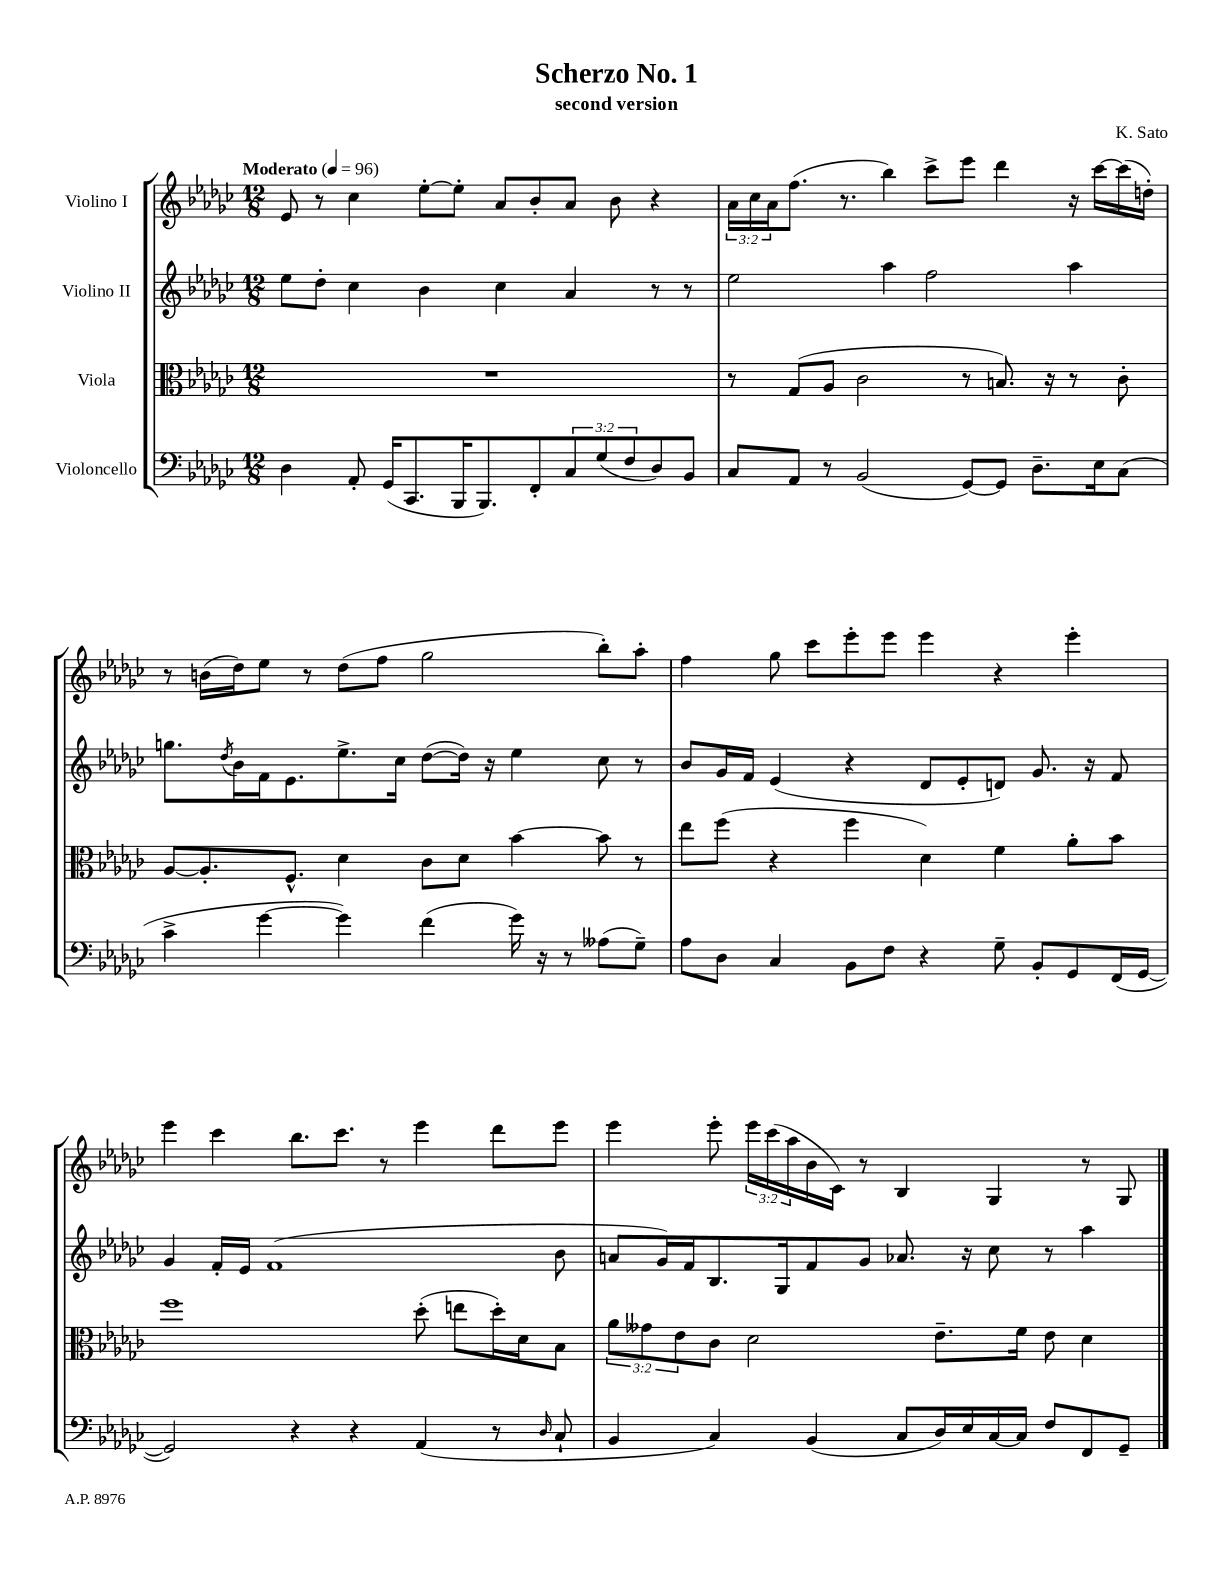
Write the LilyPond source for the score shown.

\header { title = "Scherzo No. 1" composer = "K. Sato" subtitle = "second version" }
<<
\new StaffGroup <<
\new Staff = "s0" \with { instrumentName = "Violino I" } {
    \clef treble \key ges \major \numericTimeSignature \time 12/8 \override Staff.TupletNumber.text = #tuplet-number::calc-fraction-text \tempo "Moderato" 4 = 96
    ees'8 r8 ces''4 ees''8~-. ees''8-. aes'8 bes'8-. aes'8 bes'8 r4 |
    \tuplet 3/2 { aes'16 ces''16 aes'16 } f''8.( r8. bes''4) ces'''8-> ees'''8 des'''4 r16 ces'''16~ ces'''16( d''16-.) |
    r8 b'16( des''16) ees''8 r8 des''8( f''8 ges''2 bes''8-.) aes''8-. |
    f''4 ges''8 ces'''8 ees'''8-. ees'''8 ees'''4 r4 ees'''4-. |
    ees'''4 ces'''4 bes''8. ces'''8. r8 ees'''4 des'''8 ees'''8 |
    ees'''4 ees'''8-. \tuplet 3/2 { ees'''16 ces'''16( aes''16 } bes'16 ces'16) r8 bes4 ges4 r8 ges8 \bar "|." |
}
\new Staff = "s1" \with { instrumentName = "Violino II" } {
    \clef treble \key ges \major \numericTimeSignature \time 12/8
    ees''8 des''8-. ces''4 bes'4 ces''4 aes'4 r8 r8 |
    ees''2 aes''4 f''2 aes''4 |
    g''8. \acciaccatura { des''8 } bes'16 f'16 ees'8. ees''8.-> ces''16 des''8~( des''16) r16 ees''4 ces''8 r8 |
    bes'8 ges'16 f'16 ees'4( r4 des'8 ees'8-. d'8) ges'8. r16 f'8 |
    ges'4 f'16-. ees'16 f'1( bes'8 |
    a'8 ges'16) f'16 bes8. ges16 f'8 ges'8 aes'8. r16 ces''8 r8 aes''4 \bar "|." |
}
\new Staff = "s2" \with { instrumentName = "Viola" } {
    \clef alto \key ges \major \numericTimeSignature \time 12/8 \override Staff.TupletNumber.text = #tuplet-number::calc-fraction-text
    R1. |
    r8 ges8( aes8 ces'2 r8 b8.) r16 r8 ces'8-. |
    aes8~ aes8.-. f8.-^ des'4 ces'8 des'8 bes'4~ bes'8 r8 |
    ees''8 f''8( r4 f''4 des'4) f'4 aes'8-. bes'8 |
    f''1 des''8-.( e''8 des''16-.) des'16 bes8 |
    \tuplet 3/2 { aes'8 geses'8 ees'8 } ces'8 des'2 ees'8.-- f'16 ees'8 des'4 \bar "|." |
}
\new Staff = "s3" \with { instrumentName = "Violoncello" } {
    \clef bass \key ges \major \numericTimeSignature \time 12/8 \override Staff.TupletNumber.text = #tuplet-number::calc-fraction-text
    des4 aes,8-. ges,16( ces,8. bes,,16 bes,,8.) f,8-. \tuplet 3/2 { ces8 ges8( f8 } des8) bes,8 |
    ces8 aes,8 r8 bes,2( ges,8~) ges,8 des8.-- ees16 ces8( |
    ces'4-> ges'4~ ges'4) f'4( ges'16) r16 r8 aeses8( ges8--) |
    aes8 des8 ces4 bes,8 f8 r4 ges8-- bes,8-. ges,8 f,16( ges,16~ |
    ges,2) r4 r4 aes,4( r8 \grace { des16 } ces8-! |
    bes,4 ces4) bes,4( ces8 des16) ees16 ces16~ ces16 f8 f,8 ges,8-- \bar "|." |
}
>>
>>
\layout { \context { \Score \remove "Bar_number_engraver" } }
